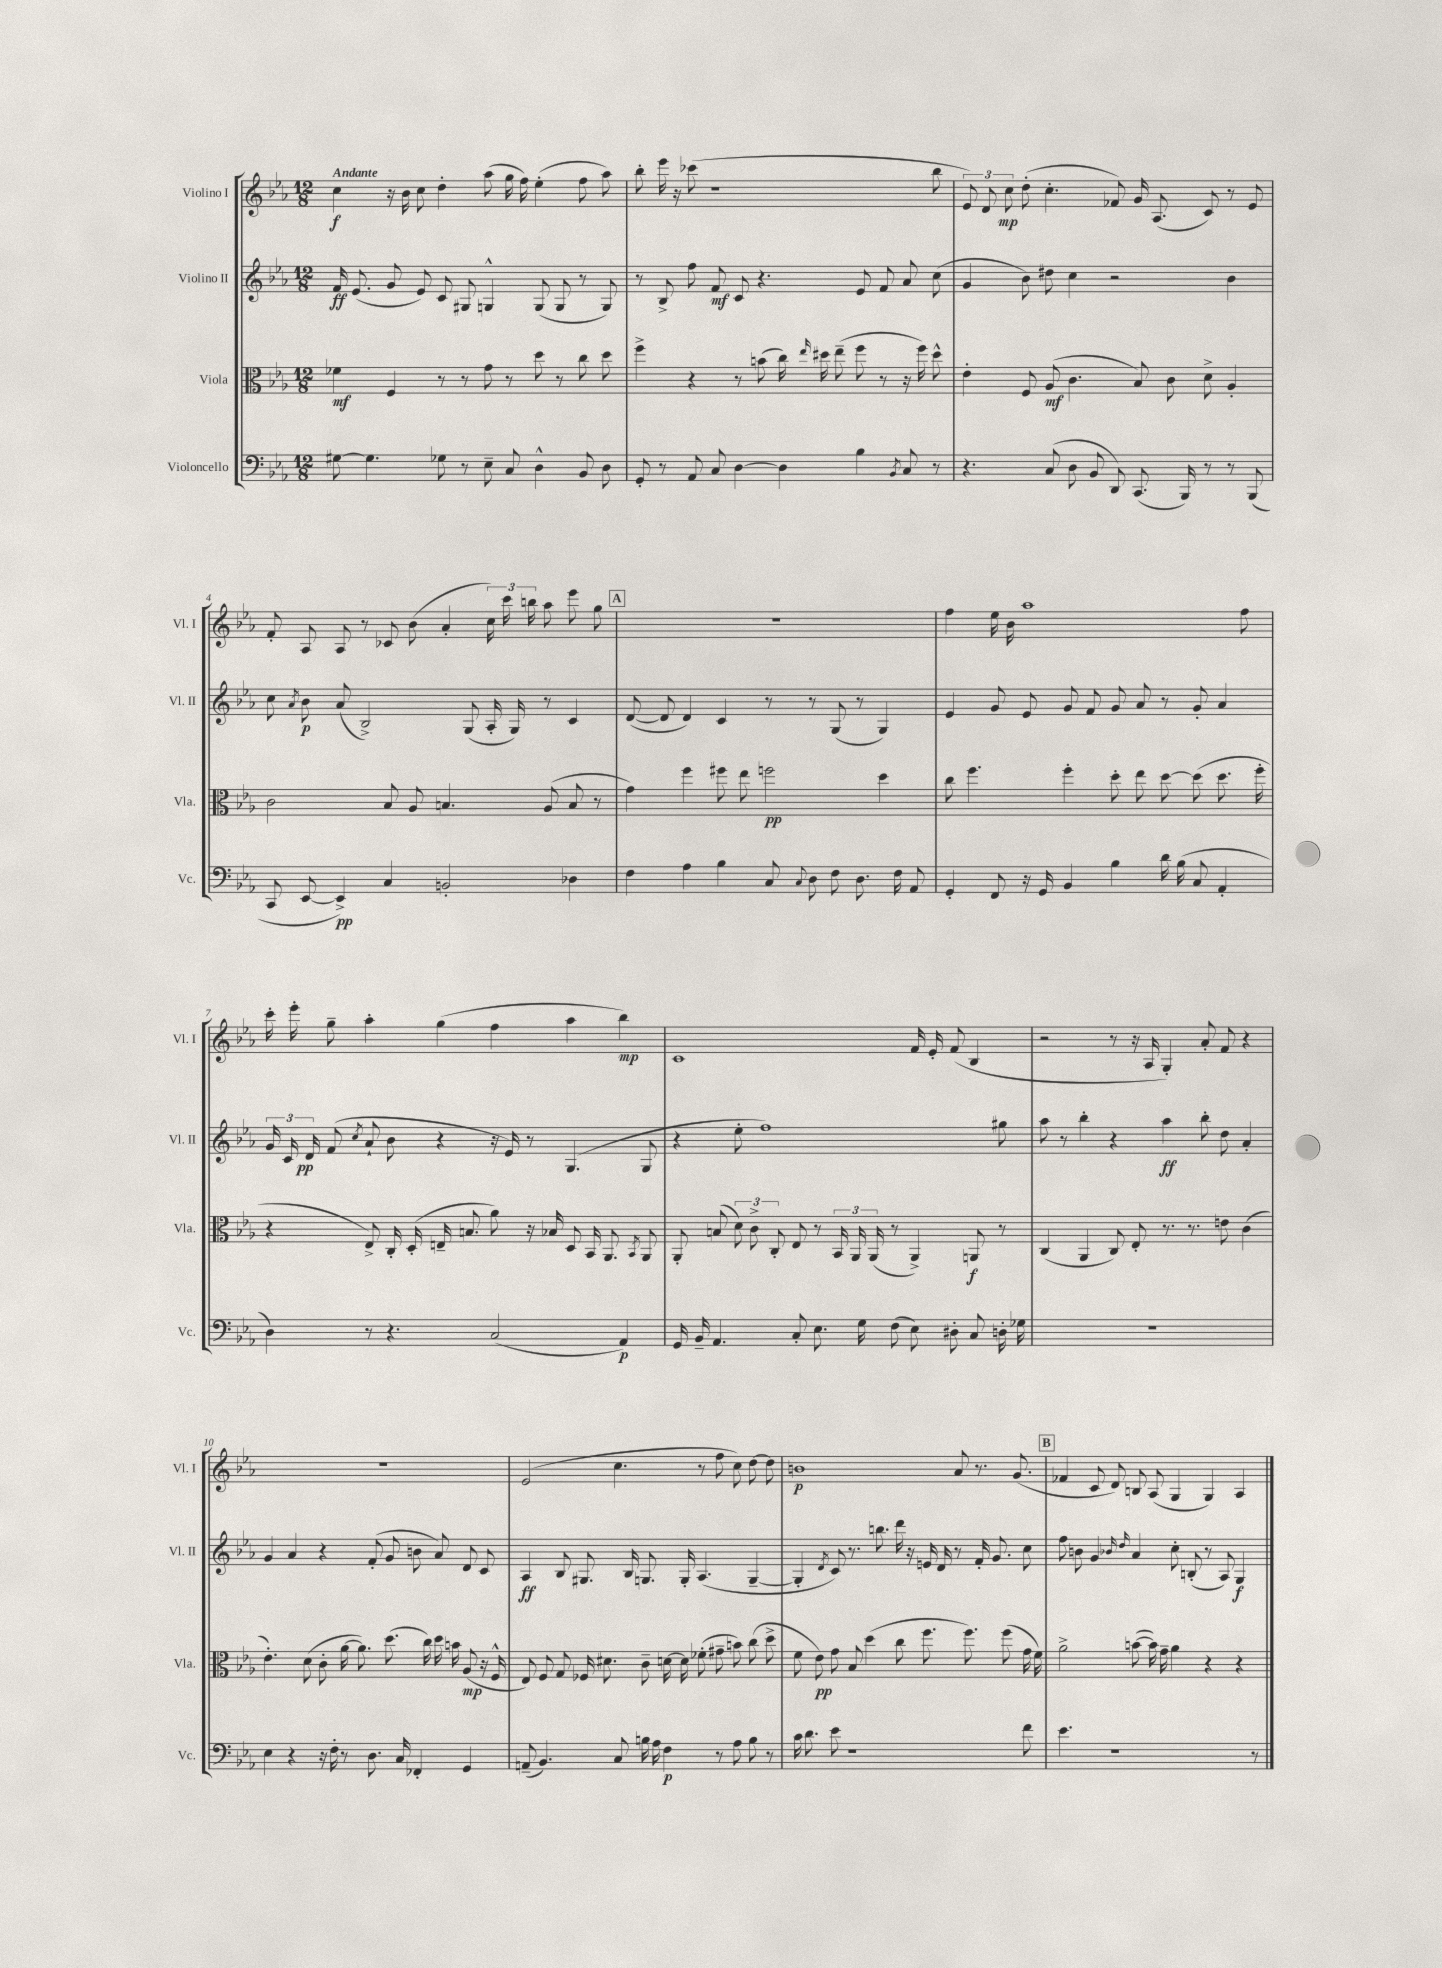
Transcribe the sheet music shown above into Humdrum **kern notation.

**kern	**dynam	**kern	**dynam	**kern	**dynam	**kern	**dynam
*part4	*part4	*part3	*part3	*part2	*part2	*part1	*part1
*staff4	*staff4	*staff3	*staff3	*staff2	*staff2	*staff1	*staff1
*I"Violoncello	*	*I"Viola	*	*I"Violino II	*	*I"Violino I	*
*I'Vc.	*	*I'Vla.	*	*I'Vl. II	*	*I'Vl. I	*
*clefF4	*	*clefC3	*	*clefG2	*	*clefG2	*
*k[b-e-a-]	*	*k[b-e-a-]	*	*k[b-e-a-]	*	*k[b-e-a-]	*
*M12/8	*	*M12/8	*	*M12/8	*	*M12/8	*
=1	=1	=1	=1	=1	=1	=1	=1
!	!	!	!	!	!	!LO:TX:a:B:t=Andante	!
[8G#X\	.	4f-X\	mf	16f/	ff	4cc\	f
.	.	.	.	(8.e-/	.	.	.
4.G#\]	.	.	.	.	.	.	.
.	.	4F/	.	8g/	.	16r	.
.	.	.	.	.	.	16b-\	.
.	.	.	.	8e-/)	.	8cc\	.
8G-X\	.	8r	.	8c/	.	4dd'\	.
8r	.	8r	.	8G#X/	.	.	.
8E-~\	.	8g\	.	4Gn^^/	.	(8aa-\	.
8C/	.	8r	.	.	.	16gg\	.
.	.	.	.	.	.	16ff\)	.
4D^^\	.	8dd\	.	(8G/	.	(4ee-'\	.
.	.	8r	.	8G/	.	.	.
8BB-/	.	8cc\	.	8r	.	8ff\	.
8D\	.	8dd\	.	8G/)	.	8aa-\)	.
=2	=2	=2	=2	=2	=2	=2	=2
8GG'/	.	4ff^\	.	8r	.	8bb-'\	.
8r	.	.	.	8B-^/	.	16eee-\	.
.	.	.	.	.	.	16r	.
8AA-/	.	4r	.	8ff\	.	(8ccc-X\	.
8C/	.	.	.	8f/	mf	1r	.
[4D\	.	8r	.	8c/	.	.	.
.	.	(8bn\	.	4.r	.	.	.
4D\]	.	16cc\)	.	.	.	.	.
.	.	16qqee-/	.	.	.	.	.
.	.	16dd#X\	.	.	.	.	.
.	.	(8ee-~\	.	.	.	.	.
4B-\	.	8ff\	.	8e-/	.	.	.
.	.	8r	.	8f/	.	.	.
8qBB-/	.	.	.	.	.	.	.
8C/	.	16r	.	8a-/	.	.	.
.	.	16ff\)	.	.	.	.	.
8r	.	8dd#^^\	.	(8cc\	.	8bb-\	.
=3	=3	=3	=3	=3	=3	=3	=3
4.r	.	4e-'\	.	4g/	.	12e-/)	.
.	.	.	.	.	.	12d/	.
.	.	.	.	.	.	12cc\	mp
.	.	8F/	.	8b-\)	.	(8dd'\	.
(8C/	.	(8A-/	mf	8dd#X\	.	4.cc'\	.
8D\	.	4.c\	.	4cc\	.	.	.
8BB-/	.	.	.	.	.	.	.
8DD/)	.	.	.	2r	.	8f-X/)	.
(8.CC/	.	8B-/)	.	.	.	16g/	.
.	.	.	.	.	.	(8.A-/	.
.	.	8c\	.	.	.	.	.
16BBB-/)	.	.	.	.	.	.	.
8r	.	8d^\	.	.	.	8c/)	.
8r	.	4A-'/	.	4b-\	.	8r	.
(8BBB-/	.	.	.	.	.	8e-/	.
!!LO:LB:g=z
=4	=4	=4	=4	=4	=4	=4	=4
8CC/	.	2c\	.	8cc\	.	8f'/	.
.	.	.	.	8qa-/	.	.	.
[8EE-/	.	.	.	8b-\	p	8A-/	.
4EE-^/])	pp	.	.	(8a-/	.	8A-/	.
.	.	.	.	2B-^/)	.	8r	.
4C/	.	8B-/	.	.	.	8c-X/	.
.	.	8A-/	.	.	.	(8b-\	.
2BBn'/	.	4.Bn/	.	.	.	4a-'/	.
.	.	.	.	(8G/	.	.	.
.	.	.	.	16A-'/	.	24cc\)	.
.	.	.	.	.	.	24ccc\	.
.	.	.	.	16G/)	.	.	.
.	.	.	.	.	.	24bbn\	.
.	.	(8A-/	.	8r	.	8aa-\	.
4D-X\	.	8B/	.	4c/	.	8eee-\	.
.	.	8r	.	.	.	8gg\	.
!!LO:REH:place=s1:t=A
=5	=5	=5	=5	=5	=5	=5	=5
4F\	.	4g\)	.	([8d/	.	1.r	.
.	.	.	.	8d/]	.	.	.
4A-\	.	4ff\	.	4d/)	.	.	.
4B-\	.	8ff#X\	.	4c/	.	.	.
.	.	8ee-\	.	.	.	.	.
8C/	.	2ffn\	pp	8r	.	.	.
8qqC/	.	.	.	.	.	.	.
8D\	.	.	.	8r	.	.	.
8F\	.	.	.	(8G/	.	.	.
8.D\	.	.	.	8r	.	.	.
.	.	4dd\	.	4G/)	.	.	.
16F\	.	.	.	.	.	.	.
8AA-/	.	.	.	.	.	.	.
=6	=6	=6	=6	=6	=6	=6	=6
4GG'/	.	8cc\	.	4e-/	.	4ff\	.
.	.	4.ff\	.	.	.	.	.
8FF/	.	.	.	8g/	.	16ee-\	.
.	.	.	.	.	.	16b-\	.
16r	.	.	.	8e-/	.	1aa-	.
16GG/	.	.	.	.	.	.	.
4BB-/	.	4ff'\	.	8g/	.	.	.
.	.	.	.	8f/	.	.	.
4B-\	.	8dd'\	.	8g/	.	.	.
.	.	8ee-\	.	8a-/	.	.	.
16d\	.	[8dd\	.	8r	.	.	.
(16B-\	.	.	.	.	.	.	.
8C/	.	(8dd\]	.	8g'/	.	.	.
4AA-'/	.	8.dd\	.	4a-/	.	.	.
.	.	.	.	.	.	8ff\	.
.	.	16ff'\	.	.	.	.	.
!!LO:LB:g=z
=7	=7	=7	=7	=7	=7	=7	=7
4D\)	.	4r	.	24g/	.	16ccc'\	.
.	.	.	.	24c/	.	.	.
.	.	.	.	.	.	16eee-'\	.
.	.	.	.	24d/	pp	.	.
.	.	.	.	(8f/	.	8gg~\	.
.	.	.	.	8qcc/	.	.	.
8r	.	8E-^/)	.	8a-`/	.	4aa-'\	.
4.r	.	16C'/	.	8b-\	.	.	.
.	.	(16D'/	.	.	.	.	.
.	.	16En~/	.	4r	.	(4gg\	.
.	.	8.Bn/	.	.	.	.	.
(2C/	.	8a-\)	.	16r	.	4ff\	.
.	.	.	.	16e-/)	.	.	.
.	.	16r	.	8r	.	.	.
.	.	16B-X/	.	.	.	.	.
.	.	8D/	.	(4.G/	.	4aa-\	.
.	.	16BB-/	.	.	.	.	.
.	.	8.AA-/	.	.	.	.	.
4AA-/)	p	.	.	.	.	4bb-\)	mp
.	.	8qBB-/	.	.	.	.	.
.	.	8AA-/	.	8G/	.	.	.
=8	=8	=8	=8	=8	=8	=8	=8
16GG/	.	8AA-'/	.	4r	.	1c	.
16BB-~/	.	.	.	.	.	.	.
4.AA-/	.	(8Bn/	.	.	.	.	.
.	.	12d\)	.	8ee-'\	.	.	.
.	.	12c^\	.	.	.	.	.
.	.	.	.	1ff)	.	.	.
.	.	12C'/	.	.	.	.	.
8C'/	.	8E-/	.	.	.	.	.
8.E-\	.	8r	.	.	.	.	.
.	.	24BB-/	.	.	.	.	.
.	.	24AA-/	.	.	.	.	.
16G\	.	.	.	.	.	.	.
.	.	(24AA-/	.	.	.	.	.
(8F\	.	8r	.	.	.	.	.
8E-\)	.	4AA-^/)	.	.	.	16f/	.
.	.	.	.	.	.	16e-'/	.
8D#X'\	.	.	.	.	.	(8f/	.
8C/	.	8AAn/	f	.	.	4B-/	.
16Dn'\	.	8r	.	8gg#X\	.	.	.
16G-X\	.	.	.	.	.	.	.
=9	=9	=9	=9	=9	=9	=9	=9
1.r	.	(4C/	.	8aa-\	.	2r	.
.	.	.	.	8r	.	.	.
.	.	4AA-/	.	4bb-'\	.	.	.
.	.	8C/)	.	4r	.	8r	.
.	.	8E-'/	.	.	.	16r	.
.	.	.	.	.	.	16A-/	.
.	.	8.r	.	4aa-\	ff	4G'/)	.
.	.	8.r	.	.	.	.	.
.	.	.	.	8bb-'\	.	8a-'/	.
.	.	8en\	.	8dd\	.	8f/	.
.	.	(4c\	.	4a-'/	.	4r	.
!!LO:LB:g=z
=10	=10	=10	=10	=10	=10	=10	=10
4E-\	.	4.e-'\)	.	4g/	.	1.r	.
4r	.	.	.	4a-/	.	.	.
.	.	(8d\	.	.	.	.	.
16r	.	8c'\	.	4r	.	.	.
16F'\	.	.	.	.	.	.	.
8r	.	[16a-\	.	.	.	.	.
.	.	8.a-\])	.	.	.	.	.
8.D\	.	.	.	(8f'/	.	.	.
.	.	(8.dd\	.	8g/	.	.	.
16C/	.	.	.	.	.	.	.
4FF-X'/	.	.	.	8bn\	.	.	.
.	.	16cc\)	.	.	.	.	.
.	.	16dd\	.	8a-/)	.	.	.
.	.	16bn\	.	.	.	.	.
4GG/	.	(8A-/	mp	8d/	.	.	.
.	.	16r	.	8c/	.	.	.
.	.	16F^^/	.	.	.	.	.
=11	=11	=11	=11	=11	=11	=11	=11
(8AAn~/	.	8E-/)	.	4A-/	ff	(2e-/	.
4.BB-/)	.	8F/	.	.	.	.	.
.	.	8G/	.	8B-/	.	.	.
.	.	16F-X/	.	8.G#X/	.	.	.
.	.	8.d#X\	.	.	.	.	.
8C/	.	.	.	.	.	4.cc\	.
.	.	.	.	16B-/	.	.	.
16Bn\	.	8c~\	.	8.Gn/	.	.	.
16A-\	.	.	.	.	.	.	.
4F\	p	[16dn\	.	.	.	.	.
.	.	16d\]	.	16G'/	.	.	.
.	.	(8f-X'\	.	(4.A-/	.	8r	.
8r	.	8g#X~\	.	.	.	8ff\	.
8A-\	.	8bn\)	.	.	.	8cc\)	.
8B\	.	(8cc\	.	[4G~/	.	[8dd\	.
8r	.	8dd^\	.	.	.	8dd\]	.
=12	=12	=12	=12	=12	=12	=12	=12
16c\	.	8f\	.	4G'/]	.	1bn	p
8.d\	.	.	.	.	.	.	.
.	.	8e-\)	pp	.	.	.	.
.	.	.	.	8qd/	.	.	.
8e-\	.	8g\	.	8c/)	.	.	.
1r	.	8B-/	.	8.r	.	.	.
.	.	(4dd\	.	.	.	.	.
.	.	.	.	8.bbn\	.	.	.
.	.	8cc\	.	16ddd\	.	.	.
.	.	.	.	16r	.	.	.
.	.	8.ff\	.	16en/	.	.	.
.	.	.	.	16d/	.	.	.
.	.	.	.	8r	.	8a-/	.
.	.	8.ff\)	.	.	.	.	.
.	.	.	.	16f'/	.	8.r	.
.	.	.	.	8.g/	.	.	.
.	.	(8ff\	.	.	.	.	.
.	.	.	.	.	.	(8.g/	.
8f\	.	16g\	.	8cc\	.	.	.
.	.	16f\)	.	.	.	.	.
!!LO:REH:place=s1:t=B
=13	=13	=13	=13	=13	=13	=13	=13
4.e-\	.	2a-^\	.	8ff\	.	4f-X/	.
.	.	.	.	8bn\	.	.	.
.	.	.	.	4g/	.	8c/	.
1r	.	.	.	.	.	8d/)	.
.	.	.	.	16qqb-X/	.	.	.
.	.	.	.	16qqdd/	.	.	.
.	.	([8bn\	.	4a-/	.	8Bn/	.
.	.	16b\])	.	.	.	(8A-/	.
.	.	16g~\	.	.	.	.	.
.	.	4a-\	.	8cc'\	.	4G/	.
.	.	.	.	(8Bn'/	.	.	.
.	.	4r	.	8r	.	4G/)	.
.	.	.	.	8A-/)	.	.	.
.	.	4r	.	4G/	f	4A-/	.
8r	.	.	.	.	.	.	.
==	==	==	==	==	==	==	==
*-	*-	*-	*-	*-	*-	*-	*-
